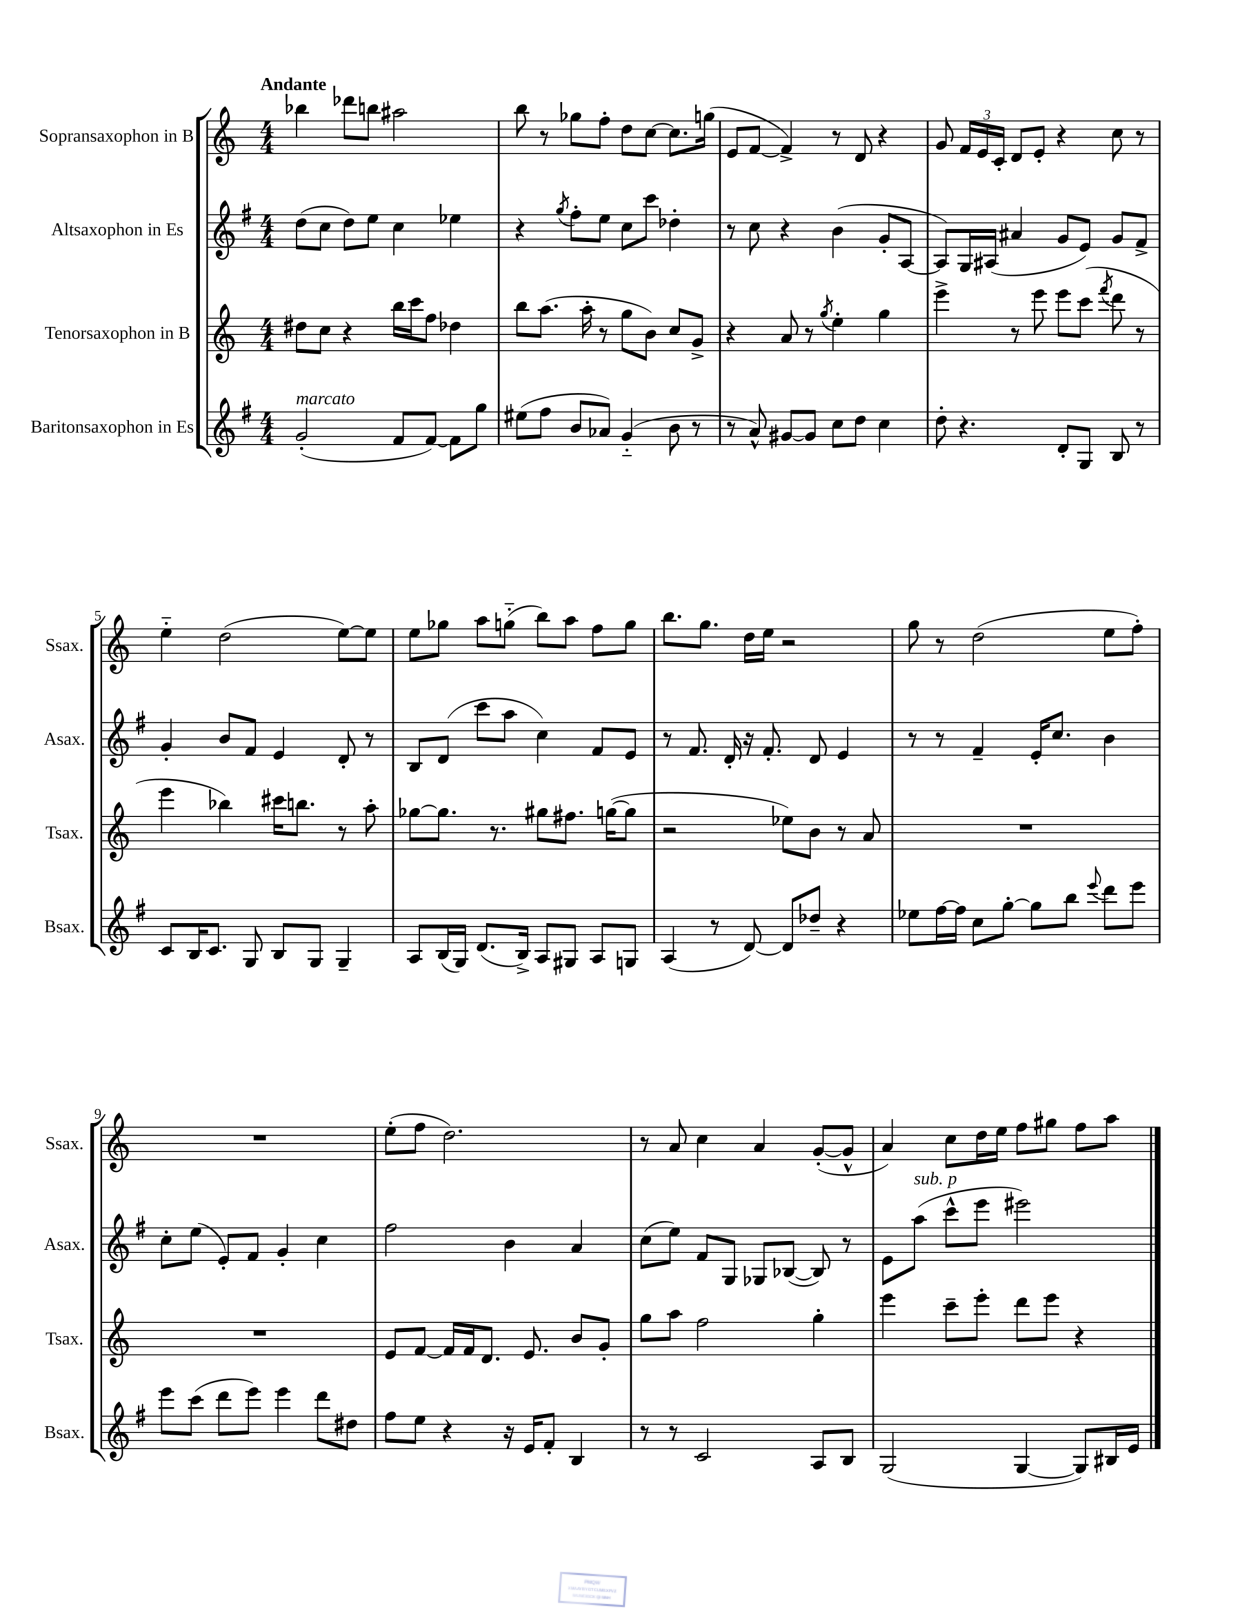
<<
\new StaffGroup <<
\new Staff = "s0" \with { instrumentName = "Sopransaxophon in B" shortInstrumentName = "Ssax." } {
    \clef treble \key c \major \numericTimeSignature \time 4/4 \tempo "Andante"
    \autoBeamOff bes''4 des'''8[ b''8] ais''2 |
    b''8 r8 ges''8[ f''8]-. d''8[ c''8]~ c''8.[ g''16]( |
    e'8[ f'8]~ f'4->) r8 d'8 r4 |
    g'8 \tuplet 3/2 { f'16[ e'16 c'16]-. } d'8[ e'8]-. r4 c''8 r8 |
    e''4-_ d''2( e''8[~) e''8] |
    e''8[ ges''8] a''8[ g''8]-_( b''8[) a''8] f''8[ g''8] |
    b''8.[ g''8.] d''16[ e''16] r2 |
    g''8 r8 d''2( e''8[ f''8]-.) |
    R1 |
    e''8[-.( f''8] d''2.) |
    r8 a'8 c''4 a'4 g'8[~-.( g'8]-^ |
    a'4) c''8[ d''16 e''16] f''8[ gis''8] f''8[ a''8] \bar "|." |
}
\new Staff = "s1" \with { instrumentName = "Altsaxophon in Es" shortInstrumentName = "Asax." } {
    \clef treble \key g \major \numericTimeSignature \time 4/4
    \autoBeamOff d''8[( c''8] d''8[) e''8] c''4 ees''4 |
    r4 \acciaccatura { g''8 } fis''8[-. e''8] c''8[ c'''8] des''4-. |
    r8 c''8 r4 b'4( g'8[-. a8]~ |
    a8[) g16 ais16]( ais'4 g'8[ e'8]) g'8[ fis'8]-> |
    g'4-. b'8[ fis'8] e'4 d'8-. r8 |
    b8[ d'8]( c'''8[ a''8] c''4) fis'8[ e'8] |
    r8 fis'8. d'16-. r16 fis'8.-. d'8 e'4 |
    r8 r8 fis'4-- e'16[-. c''8.] b'4 |
    c''8[-. e''8]( e'8[-.) fis'8] g'4-. c''4 |
    fis''2 b'4 a'4 |
    c''8[( e''8]) fis'8[ g8] ges8[ bes8]~( bes8) r8 |
    e'8[ a''8]^\markup { \italic "sub. p" }( c'''8[-^ e'''8] eis'''2) \bar "|." |
}
\new Staff = "s2" \with { instrumentName = "Tenorsaxophon in B" shortInstrumentName = "Tsax." } {
    \clef treble \key c \major \numericTimeSignature \time 4/4
    \autoBeamOff dis''8[ c''8] r4 b''16[ c'''16 f''8] des''4 |
    b''8[ a''8.]( a''16-. r8 g''8[ b'8]) c''8[ g'8]-> |
    r4 a'8 r8 \acciaccatura { g''8 } e''4-. g''4 |
    e'''4-> r8 e'''8 e'''8[ c'''8]( \acciaccatura { f'''8 } d'''8 r8 |
    e'''4 bes''4) cis'''16[ b''8.] r8 a''8-. |
    ges''8[~ ges''8.] r8. gis''8[ fis''8.] g''16[~( g''8] |
    r2 ees''8[) b'8] r8 a'8 |
    R1 |
    R1 |
    e'8[ f'8]~ f'16[ f'16 d'8.] e'8. b'8[ g'8]-. |
    g''8[ a''8] f''2 g''4-. |
    e'''4 c'''8[-- e'''8]-. d'''8[ e'''8] r4 \bar "|." |
}
\new Staff = "s3" \with { instrumentName = "Baritonsaxophon in Es" shortInstrumentName = "Bsax." } {
    \clef treble \key g \major \numericTimeSignature \time 4/4
    \autoBeamOff g'2-.^\markup { \italic "marcato" }( fis'8[ fis'8]~) fis'8[ g''8] |
    eis''8[( fis''8] b'8[ aes'8]) g'4-_( b'8 r8 |
    r8 a'8-^) gis'8[~ gis'8] c''8[ d''8] c''4 |
    d''8-. r4. d'8[-. g8] b8 r8 |
    c'8[ b16 c'8.] g8 b8[ g8] g4-- |
    a8[ b16( g16]) d'8.[( b16]->) a8[ gis8] a8[ g8] |
    a4( r8 d'8~) d'8[ des''8]-- r4 |
    ees''8[ fis''16~ fis''16] c''8[ g''8]~-. g''8[ b''8] \appoggiatura { e'''8 } d'''8[ e'''8] |
    e'''8[ c'''8]( d'''8[ e'''8]) e'''4 d'''8[ dis''8] |
    fis''8[ e''8] r4 r16 e'16[ fis'8]-. b4 |
    r8 r8 c'2 a8[ b8] |
    g2( g4~ g8[) bis16 e'16] \bar "|." |
}
>>
>>
